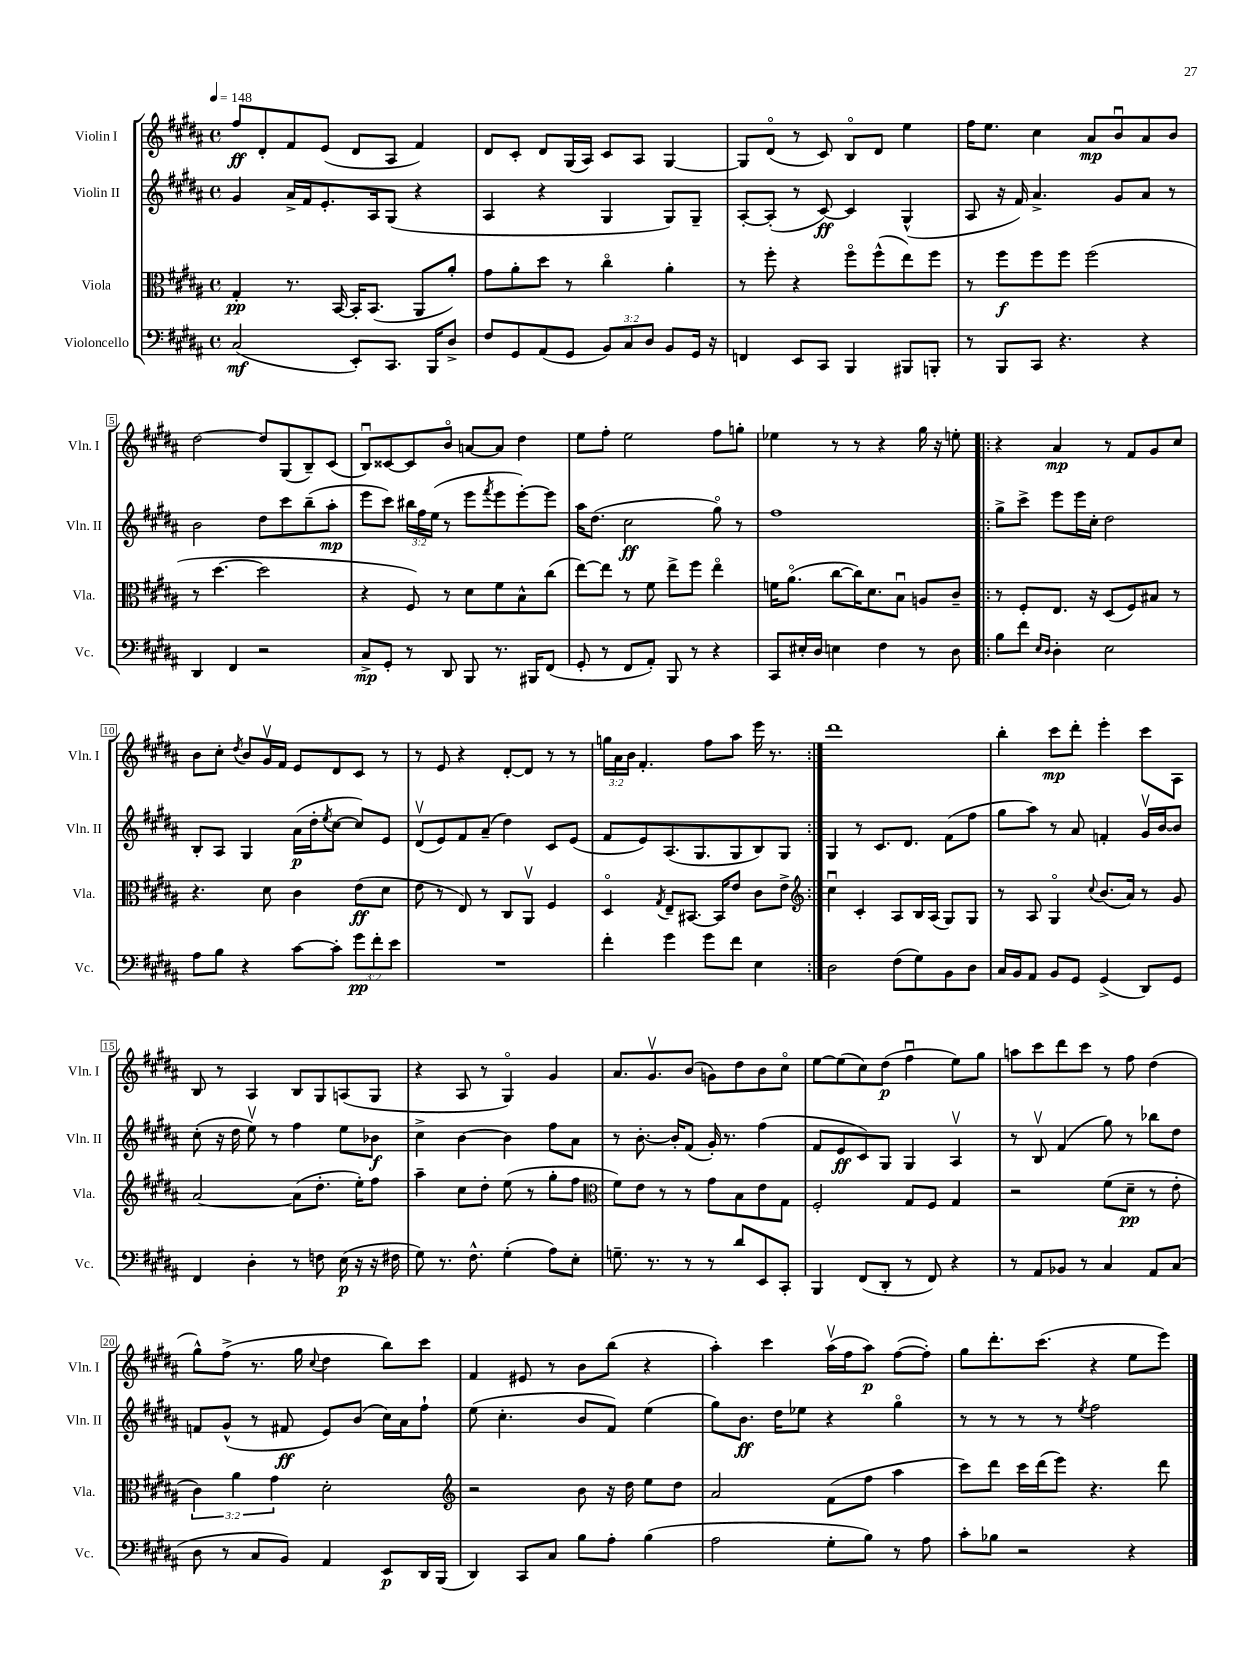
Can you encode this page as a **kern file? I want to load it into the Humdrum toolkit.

**kern	**kern	**kern	**kern
*staff4	*staff3	*staff2	*staff1
*clefF4	*clefC3	*clefG2	*clefG2
*k[f#c#g#d#a#]	*k[f#c#g#d#a#]	*k[f#c#g#d#a#]	*k[f#c#g#d#a#]
*M4/4	*M4/4	*M4/4	*M4/4
*met(c)	*met(c)	*met(c)	*met(c)
*MM148	*MM148	*MM148	*MM148
(2C#	4G#'	4g#	8ff#
.	.	.	8d#'
.	8.r	16a#^	8f#
.	.	16f#	.
.	.	8.e'	(8e
.	[16BB	.	.
8EE')	16BB']	.	8d#
.	(8.BB	16A#	.
8.CC#	.	(8G#	8A#
.	8AA#	4r	4f#)
16BBB	.	.	.
8D#^	8a#')	.	.
=	=	=	=
8F#	8g#	4A#	8d#
8GG#	8a#'	.	8c#'
(8AA#	8dd#	4r	8d#
8GG#	8r	.	(16G#
.	.	.	16A#)
12BB)	4cc#o	4G#	8c#
12C#	.	.	.
.	.	.	8A#
12D#	.	.	.
8BB	4a#'	8G#)	[4G#
16GG#	.	8G#~	.
16r	.	.	.
=	=	=	=
4FF	8r	[8A#'	8G#]
.	8ff#'	(8A#']	(8d#o
8EE	4r	8r	8r
8CC#	.	[8c#)	8c#)
4BBB	8ff#o	4c#]	8Bo
.	(8ff#^^	.	8d#
8BBB#	8ee)	(4G#^^	4ee
8BBB'	8ff#	.	.
=	=	=	=
8r	8r	8A#	16ff#
.	.	.	8.ee
8BBB	8ff#	16r	.
.	.	16f#)	.
8CC#	8ff#	4.a#^	4cc#
4.r	8ff#	.	.
.	(2ff#	.	8a#
.	.	8g#	8bu
4r	.	8a#	8a#
.	.	8r	8b
=	=	=	=
4DD#	8r	2b	[2dd#
.	[4.dd#	.	.
4FF#	.	.	.
2r	2dd#]	8dd#	8dd#]
.	.	8ccc#	(8G#
.	.	(8bb~	8B~)
.	.	8aa#'	(8c#
=	=	=	=
8C#^	4r	8eee	8Bu)
8GG#'	.	8ccc#)	[8c##
8r	8F#)	24bb#	8c##]
.	.	24ff#	.
.	.	(24ee	.
8DD#	8r	8r	8bo
8BBB	8d#	8eee	[8a
.	.	8qfff#	.
8.r	8f#	8eee	8a]
.	8B^^	[8eee')	4dd#
16BBB#	.	.	.
(8FF#	(8cc#	8eee]	.
=	=	=	=
8GG#'	[8ee)	16aa#	8ee
.	.	(8.dd#	.
8r	8ee]	.	8ff#'
8FF#	8r	2cc#	2ee
8AA#')	8f#	.	.
8BBB	8ee^	.	.
8r	8ff#	.	.
4r	4eeo	8gg#o)	8ff#
.	.	8r	8gg'
=	=	=	=
8CC#	16f	1ff#	4ee-
.	(8.a#o	.	.
16E#'	.	.	.
16D#	.	.	.
4E	[8cc#	.	8r
.	16cc#])	.	8r
.	8.d#	.	.
4F#	.	.	4r
.	8Bu	.	.
8r	8A	.	16gg#
.	.	.	16r
8D#	8c#~	.	8ee'
=!|:	=!|:	=!|:	=!|:
8B	8r	8gg#^	4r
8f#	8F#'	8ccc#^	.
16qqE	.	.	.
16qqD#	.	.	.
4D#'	8.E	8eee	4a#
.	.	16eee	.
.	16r	16cc#'	.
2E	(8D#	2dd#	8r
.	8F#)	.	8f#
.	8B#	.	8g#
.	8r	.	8cc#
=	=	=	=
8A#	4.r	8B'	8b
8B	.	8A#	8cc#'
.	.	.	8qdd#
4r	.	4G#	8b
.	8d#	.	16g#v
.	.	.	16f#
[8c#	4c#	(16a#	8e
.	.	16dd#'	.
.	.	8qee	.
8c#']	.	[8cc#	8d#
12g#	(8e	8cc#])	8c#
12f#'	.	.	.
.	8d#	8e	8r
12e	.	.	.
=	=	=	=
1r	8e	(8d#v	8r
.	8r	8e)	8e
.	8E)	8f#	4r
.	8r	(8a#~	.
.	8C#	4dd#)	[8d#'
.	8AA#v	.	8d#]
.	4F#	8c#	8r
.	.	(8e	8r
=	=	=	=
4f#'	4D#o	8f#	24gg
.	.	.	24a#
.	.	.	24b
.	.	8e)	4.f#'
.	8qG#	.	.
4g#	8E~	(8.A#	.
.	[8.BB#	.	.
.	.	8.G#	.
8g#	.	.	8ff#
.	16BB#]	.	.
8f#	8e	8G#	8aa#
4E	8c#	8B)	16eee
.	.	.	8.r
.	8e^	8G#	.
=:|!	=:|!	=:|!	=:|!
*	*clefG2	*	*
2D#	4cc#u	4G#	1ddd#
.	4c#'	8r	.
.	.	8.c#	.
(8F#	8A#	.	.
.	.	8.d#	.
8G#)	16B	.	.
.	(16A#	.	.
8BB	8G#)	(8f#	.
8D#	8G#	8ff#	.
=	=	=	=
16C#	8r	8gg#	4bb'
16BB	.	.	.
8AA#	8A#	8aa#)	.
8BB	4G#o	8r	8ccc#
8GG#	.	8a#	8ddd#'
.	8qqcc#	.	.
(4GG#^	(8.b	4f'	4eee'
.	16a#)	.	.
8DD#)	8r	16g#v	8ccc#
.	.	[16b	.
8GG#	8g#	8b]	8A#
=	=	=	=
4FF#	[2a#	(8cc#'	8B
.	.	16r	8r
.	.	16dd#	.
4D#'	.	8eev)	4A#
.	.	8r	.
8r	(8a#]	4ff#	8B
8F	8.dd#'	.	8G#
(16E	.	8ee	(8A
16r	16ee')	.	.
16r	8ff#	8b-	8G#
16F#	.	.	.
=	=	=	=
8G#)	4aa#~	4cc#^	4r
8.r	.	.	.
.	8cc#	[4b	8A#
8.F#^^	.	.	.
.	8dd#'	.	8r
(4G#'	(8ee	4b]	4G#o)
.	8r	.	.
8A#)	8gg#'	8ff#	4g#
8E'	8ff#	8a#	.
=	=	=	=
*	*clefC3	*	*
8.G~	8f#)	8r	8.a#
.	8e	[8.b'	.
8.r	.	.	8.g#v
.	8r	.	.
.	.	16b']	.
8r	8r	(8f#	(8b
8r	8g#	16g#')	8g)
.	.	8.r	.
8d#	8B	.	8dd#
8EE	8e	(4ff#	8b
8CC#'	8G#	.	8cc#o
=	=	=	=
4BBB	2F#'	8f#	[8ee
.	.	8e	(8ee]
(8FF#	.	8c#)	8cc#)
8DD#'	.	8G#	(8dd#
8r	8G#	4G#	4ff#u
8FF#)	8F#	.	.
4r	4G#	4A#v	8ee)
.	.	.	8gg#
=	=	=	=
8r	2r	8r	8aa
8AA#	.	8Bv	8ccc#
8BB-	.	(4f#	8ddd#
8r	.	.	8ccc#
4C#	(8f#	8gg#)	8r
.	8d#~	8r	8ff#
8AA#	8r	8bb-	(4dd#
(8C#	8e'	8dd#	.
=	=	=	=
8D#	6c#)	8f	8gg#^^)
8r	.	(8g#^^	(8ff#^
.	6a#	.	.
8C#	.	8r	8.r
.	6g#	.	.
8BB)	.	8f#	.
.	.	.	16gg#
.	.	.	8qqcc#
4AA#	2d#'	8e)	4dd#
.	.	(8b	.
8EE	.	16cc#)	8bb)
.	.	16a#	.
16DD#	.	8ff#`	8ccc#
(16BBB	.	.	.
=	=	=	=
*	*clefG2	*	*
4DD#)	2r	(8ee	4f#
.	.	4.cc#'	.
8CC#	.	.	8e#
8C#	.	.	8r
8B	8b	8b	8b
8A#'	16r	8f#)	(8bb
.	16dd#	.	.
(4B	8ee	(4ee	4r
.	8dd#	.	.
=	=	=	=
2A#	2a#	8gg#)	4aa#')
.	.	8.b	.
.	.	.	4ccc#
.	.	16dd#	.
.	.	8ee-	.
8G#'	(8f#	4r	(16aa#v
.	.	.	16ff#
8B)	8ff#	.	8aa#)
8r	4aa#	4gg#o	([8ff#
8A#	.	.	8ff#'])
=	=	=	=
8c#'	8ccc#)	8r	8gg#
8B-	8ddd#	8r	8.ddd#'
2r	16ccc#	8r	.
.	(16ddd#	.	(8.ccc#
.	8eee)	8r	.
.	.	8qee	.
.	4.r	2ff#	4r
4r	.	.	8ee
.	8ddd#	.	8eee)
==	==	==	==
*-	*-	*-	*-
